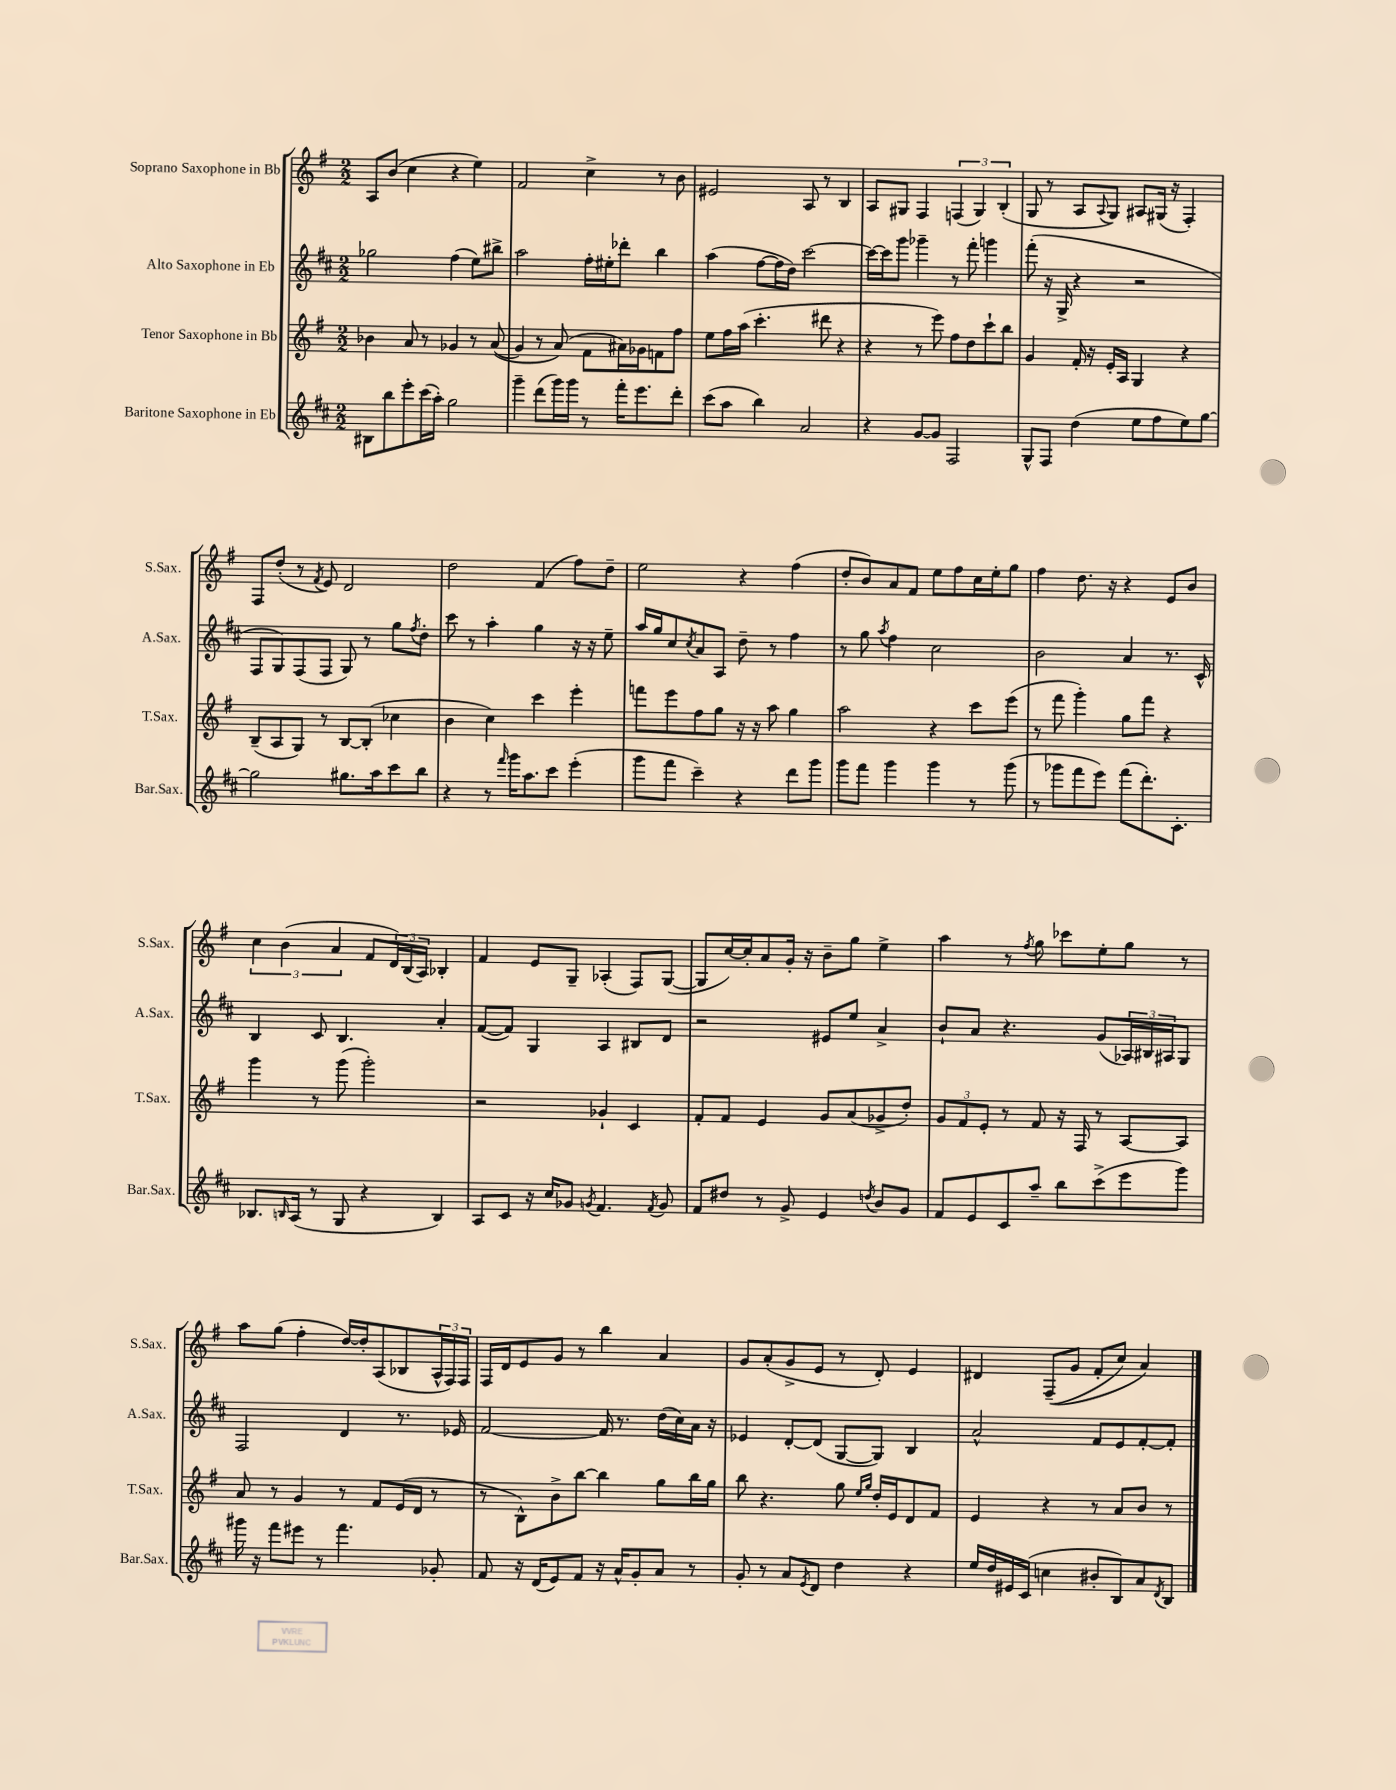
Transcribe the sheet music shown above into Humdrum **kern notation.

**kern	**kern	**kern	**kern
*staff4	*staff3	*staff2	*staff1
*clefG2	*clefG2	*clefG2	*clefG2
*k[f#c#]	*k[f#]	*k[f#c#]	*k[f#]
*M2/2	*M2/2	*M2/2	*M2/2
8B#\L	4b-\	2gg-\	8A/L
8bb\	.	.	(8b/J
8eee'\	8a/	.	4cc\
(16ccc#\L	8r	.	.
16aa'\JJ)	.	.	.
2gg\	4g-/	(4ff#\	4r
.	8r	8ee\L)	4ee\)
.	&((8a/	8bb#^\J	.
=	=	=	=
4ggg~\	4g/)	2aa\	2f#/
(8ddd\L	8r	.	.
16ggg\L)	(8a/&)	.	.
16ggg\JJ	.	.	.
8r	8f#\L	16ff#'\LL	4cc^\
.	.	16ee#'\J	.
16fff#'\LK	16a#\L)	8ddd-'\J	.
8.eee\	16g-\J	.	.
.	8f\	4bb\	8r
8ddd'\J	8ff#\J	.	8b\
=	=	=	=
(8ccc#\L	8ee\L	(4aa\	2e#/
8aa\J	16ff#\L	.	.
.	(16aa\JJ	.	.
4bb\)	4.ccc'\	[8ff#\L	.
.	.	16ff#\]L	.
.	.	16dd\JJ)	.
2a/	.	[2ccc#\	8A/
.	8ddd#\	.	8r
.	4r	.	4B/
=	=	=	=
4r	4r	16ccc#\_LL	8A/L
.	.	16ccc#\]J	.
.	.	8ggg\J	8G#/J
[8g/L	8r	4ggg-~\	4F#/
8g/]J	8eee\)	.	.
2F#/	8ff#\L	8r	(6F/
.	8dd\	8fff#'\	.
.	.	.	6G#/)
.	8ccc`\	4ggg\	.
.	.	.	(6B'/
.	8bb\J	.	.
=	=	=	=
8G^^/L	4g/	(8fff#'\	8G/
8F#/J	.	16r	8r
.	.	16G^/	.
(4dd\	16f#'/	4r	8A/L
.	16r	.	.
.	.	.	8qqA/
.	16e'/LL	.	8G/J)
.	16A/JJ	.	.
8ee\L	4G/	2r	8A#/L
8ff#\	.	.	(16G#/Jk
.	.	.	16r
8ee\)	4r	.	4F#'/)
[8gg\J	.	.	.
=	=	=	=
2gg\]	(8B~/L	8F#/L	8F#/L
.	8A/	8G/)	(8dd'/J
.	8G/J)	(8F#/	8r
.	.	.	8qf#/
.	8r	8F#/J	8e/)
8.gg#\L	[8B/L	8G/)	2d/
.	(8B'/]J	8r	.
16aa\k	.	.	.
8ccc#\	4cc-\	8gg\L	.
.	.	8qff#/	.
8bb\J	.	8dd'\J	.
=	=	=	=
4r	4b\	8ccc#\	2dd\
.	.	8r	.
8r	4cc\)	4aa'\	.
16qqfff#/	.	.	.
16ggg\LK	.	.	.
8.aa\	.	.	.
.	4ccc\	4gg\	(4f#/
8ccc#\J	.	.	.
(4eee'\	4eee'\	16r	8ff#\L)
.	.	16r	.
.	.	8ee~\	8dd~\J
=	=	=	=
8ggg\L	8fff\L	16aa/LL	2ee\
.	.	16gg/J	.
8fff#\J	8eee\	8cc#/	.
.	.	8qcc#/	.
4ccc#~\)	8ff#\	8a/	.
.	8gg\J	8A/J	.
4r	16r	8dd~\	4r
.	16r	.	.
.	8aa\	8r	.
8ddd\L	4gg\	4ff#\	(4ff#\
8ggg\J	.	.	.
=	=	=	=
8ggg\L	2aa\	8r	8dd'/L
8fff#\J	.	8gg\	8b/)
.	.	8qaa/	.
4ggg\	.	4ff#\	8a/
.	.	.	8f#/J
4ggg\	4r	2cc#\	8ee\L
.	.	.	8ff#\
8r	8ccc\L	.	16cc\L
.	.	.	16ee'\J
(8ggg\	(8eee\J	.	8gg\J
=	=	=	=
8r	8r	2b\	4ff#\
8ggg-\L	8fff#\	.	.
8fff#\	4ggg'\)	.	8.dd\
8eee\J)	.	.	.
.	.	.	16r
(8fff#\L	8gg\L	4a/	4r
8.ddd'\)	8fff#\J	.	.
.	4r	8.r	8e/L
8.c#'\J	.	.	.
.	.	.	8b/J
.	.	16c#^^/	.
=	=	=	=
8.B-/L	4ggg\	4B/	6cc\
.	.	.	(6b\
16qqB/	.	.	.
(16A/Jk	.	.	.
8r	8r	8c#/	.
.	.	.	6a/
8G/	(8ggg\	4.B/	.
4r	2ggg'\)	.	8f#/L
.	.	.	24d/L)
.	.	.	(24B/
.	.	.	24A/JJ)
4B/)	.	4a'/	4B-'/
=	=	=	=
8A/L	2r	([8f#/L	4f#/
8c#/J	.	8f#/]J)	.
16r	.	4G/	8e/L
16cc#/LK	.	.	.
8g-/J	.	.	8G~/J
8qg/	.	.	.
4.f#/	4g-`/	4A/	(4A-'/
.	4c/	8B#/L	8F#/L)
8qf#/	.	.	.
8g/	.	8d/J	([8G/J
=	=	=	=
8f#/L	8f#'/L	2r	8G/]L
8dd#/J	8f#/J	.	[16cc/L)
.	.	.	16cc'/]J
8r	4e/	.	8a/
8g^/	.	.	16g'/Jk
.	.	.	16r
4e/	8g/L	8e#/L	8b~\L
.	(8a/	8ee/J	8gg\J
8qdd/	.	.	.
8b/L	8g-^/	4a^/	4ee^\
8g/J	8dd'/J)	.	.
=	=	=	=
8f#/L	12g/L	8b`/L	4aa\
.	12f#/	.	.
8e/	.	8a/J	.
.	12e'/J	.	.
8c#/	8r	4.r	8r
.	.	.	8qff#/
8aa~/J	8f#/	.	8gg\
8bb\L	16r	.	8ccc-\L
.	16F#/	.	.
(8ccc#^\	8r	(8g/L	8ee'\
8eee\	[8A/L	24A-/L)	8gg\J
.	.	24B#/	.
.	.	24A#/J	.
8ggg\J)	8A/]J	8G/J	8r
=	=	=	=
16ggg#\	8a/	2F#/	8aa\L
16r	.	.	.
8fff#\L	8r	.	(8gg\J
8eee#\J	4g/	.	4ff#'\
8r	.	.	.
4.fff#\	8r	4d/	[16dd/LL)
.	.	.	16dd'/]J
.	8f#/L	.	(8A/
.	(16e/L	8.r	8B-/
.	16d/JJ	.	.
8g-'/	8r	.	24A^^/L
.	.	.	24F#/)
.	.	16e-/	.
.	.	.	24F#/JJ
=	=	=	=
8f#/	8r	[2f#/	16F#/LL
.	.	.	16d/J
16r	8B^^\L)	.	8e/
(16d/LK	.	.	.
8e/)	8b^\	.	8g/J
8f#/J	[8bb\J	.	8r
16r	4bb\]	16f#/]	4bb\
16a^^/LK	.	8.r	.
8g'/	.	.	.
8a/J	8gg\L	(16dd\LL	4a/
.	.	16cc#\)	.
8r	16bb\L	16a\JJ	.
.	16gg\JJ	16r	.
=	=	=	=
8g'/	8bb\	4e-/	8g/L
8r	4.r	.	(8a'/
8a/L	.	[8d'/L	8g^/
8qe/	.	.	.
8d/J	.	(8d/]J	8e/J
4dd\	8gg\	[8G/L	8r
.	16qqee/LL	.	.
.	16qqgg/JJ	.	.
.	16dd'/LL	8G/]J)	8d'/)
.	16e/J	.	.
4r	8d/	4B/	4e/
.	8f#/J	.	.
=	=	=	=
16ee/LL	4e/	2a^^/	4d#/
16dd/	.	.	.
16e#/	.	.	.
(16c#/JJ	.	.	.
4cc\	4r	.	&((8F#~/L
.	.	.	8g/J
8b#'/L	8r	8f#/L	8f#'/L
8B/)	8a/L	8e/	8cc/J)
8a/	8b/J	[8f#'/	4a/&)
8qd/	.	.	.
8B/J	8r	8f#'/]J	.
==	==	==	==
*-	*-	*-	*-
